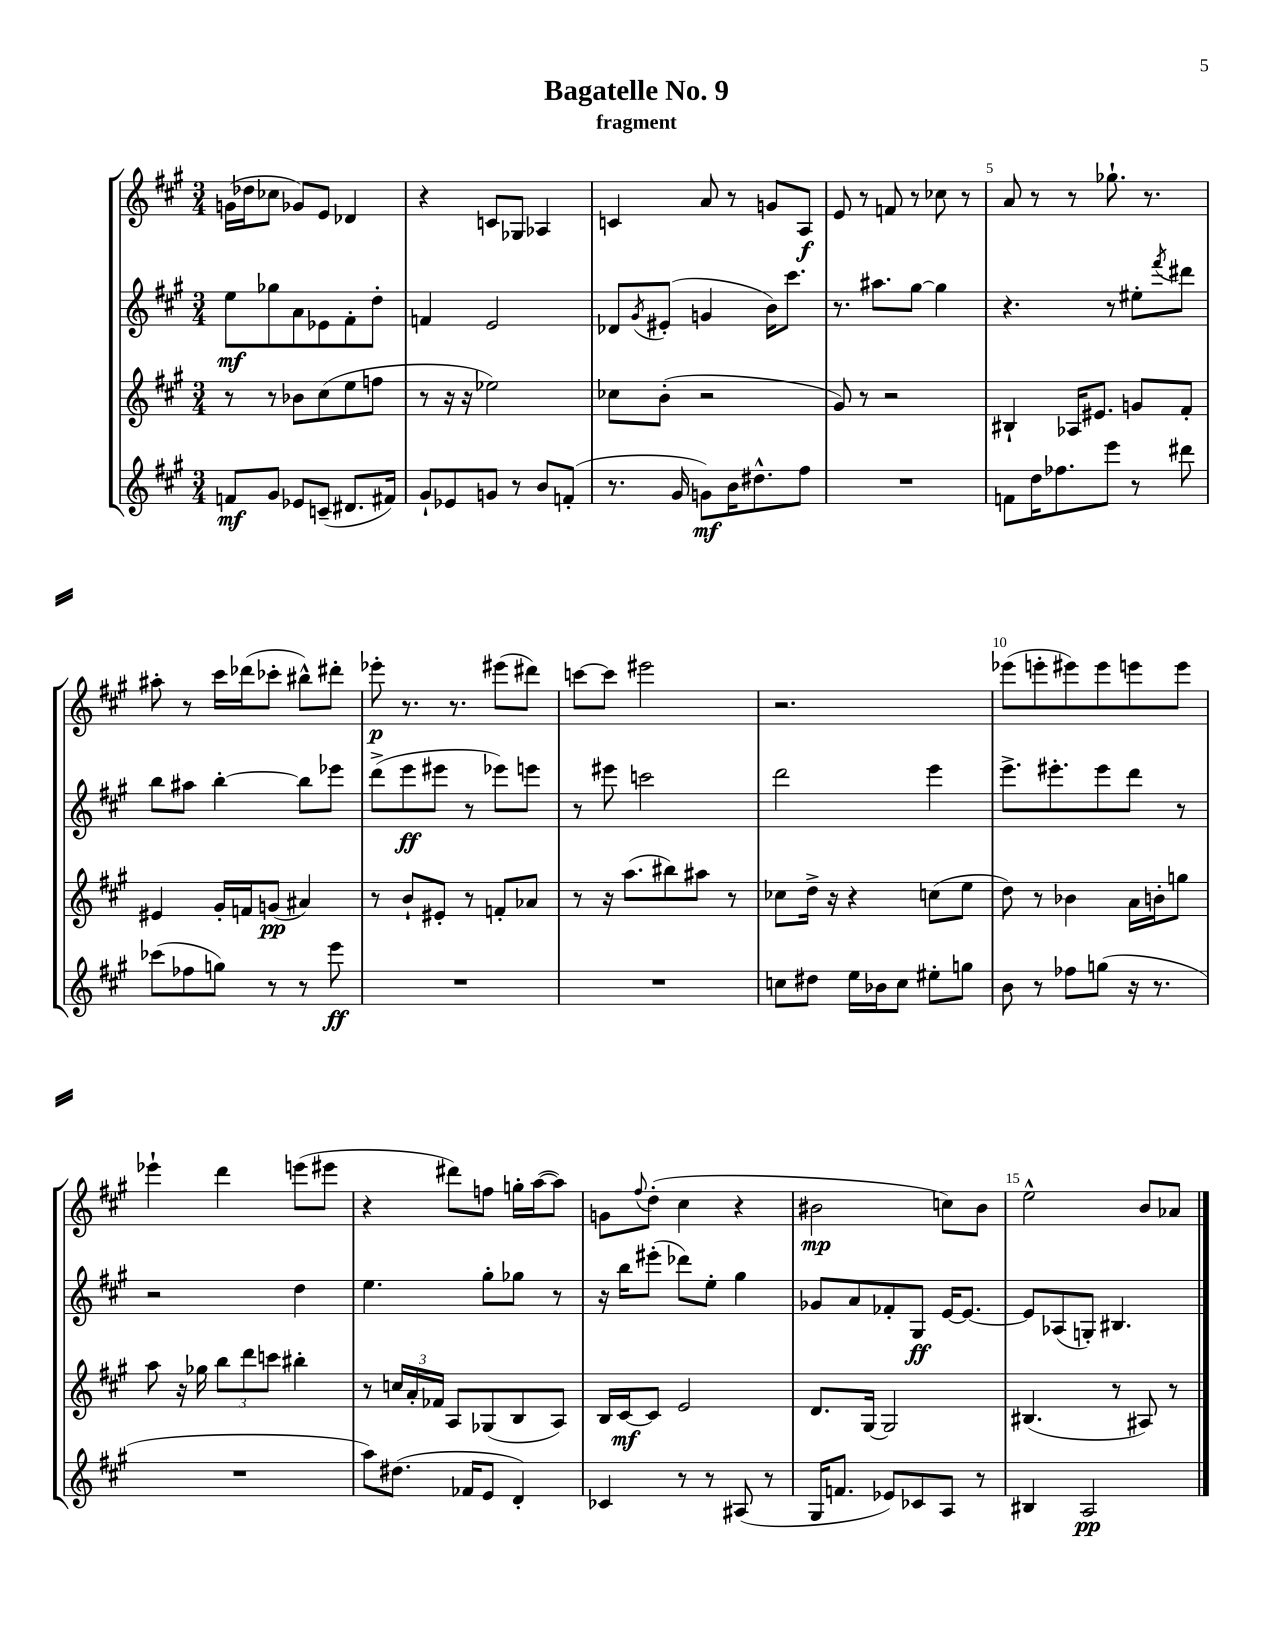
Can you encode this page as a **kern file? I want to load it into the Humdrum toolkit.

**kern	**kern	**kern	**kern
*staff4	*staff3	*staff2	*staff1
*clefG2	*clefG2	*clefG2	*clefG2
*k[f#c#g#]	*k[f#c#g#]	*k[f#c#g#]	*k[f#c#g#]
*M3/4	*M3/4	*M3/4	*M3/4
8f	8r	8ee	(16g
.	.	.	16dd-
8g#	8r	8gg-	8cc-
8e-	8b-	8a	8g-)
(8c~	(8cc#	8e-	8e
8.d#	8ee	8f#'	4d-
.	8ff	8dd'	.
16f#)	.	.	.
=	=	=	=
8g#`	8r	4f	4r
8e-	16r	.	.
.	16r	.	.
8g	2ee-)	2e	8c
8r	.	.	8G-
8b	.	.	4A-
(8f'	.	.	.
=	=	=	=
8.r	8cc-	8d-	4c
.	.	8qg#	.
.	(8b'	(8e#'	.
16g#	.	.	.
8g)	2r	4g	8a
16b	.	.	8r
8.dd#^^	.	.	.
.	.	16b)	8g
.	.	8.ccc#	.
8ff#	.	.	8A
=	=	=	=
2.r	8g#)	8.r	8e
.	8r	.	8r
.	.	8.aa#	.
.	2r	.	8f
.	.	[8gg#	8r
.	.	4gg#]	8cc-
.	.	.	8r
=	=	=	=
8f	4B#`	4.r	8a
16dd	.	.	8r
8.ff-	.	.	.
.	16A-	.	8r
.	8.e#	.	.
8eee	.	8r	8.gg-`
8r	8g	8ee#'	.
.	.	.	8.r
.	.	8qfff#	.
8ddd#	8f#'	8ddd#	.
=	=	=	=
(8ccc-	4e#	8bb	8aa#'
8ff-	.	8aa#	8r
8gg)	16g#'	[4bb'	16ccc#
.	16f	.	(16ddd-
8r	(8g	.	8ccc-'
8r	4a#)	8bb]	8bb#^^)
8eee	.	8eee-	8ddd#'
=	=	=	=
2.r	8r	(8ddd^	8eee-'
.	8b`	8eee	8.r
.	8e#'	8eee#	.
.	.	.	8.r
.	8r	8r	.
.	8f'	8eee-)	(8eee#
.	8a-	8eee	8ddd#)
=	=	=	=
2.r	8r	8r	[8ccc
.	16r	8eee#	8ccc]
.	(8.aa	.	.
.	.	2ccc	2eee#
.	8bb#)	.	.
.	8aa#	.	.
.	8r	.	.
=	=	=	=
8cc	8cc-	2ddd	2.r
8dd#	16dd^	.	.
.	16r	.	.
16ee	4r	.	.
16b-	.	.	.
8cc	.	.	.
8ee#'	(8cc	4eee	.
8gg	8ee	.	.
=	=	=	=
8b	8dd)	8.eee^	(8eee-
8r	8r	.	8eee'
.	.	8.eee#'	.
8ff-	4b-	.	8eee#)
(8gg	.	8eee#	8eee#
16r	16a	8ddd	8eee
8.r	16b'	.	.
.	8gg	8r	8eee
=	=	=	=
2.r	8aa	2r	4eee-`
.	16r	.	.
.	16gg-	.	.
.	12bb	.	4ddd
.	12ddd	.	.
.	12ccc	.	.
.	4bb#'	4dd	(8eee
.	.	.	8eee#
=	=	=	=
8aa)	8r	4.ee	4r
(8.dd#	24cc	.	.
.	24a'	.	.
.	24f-	.	.
.	8A	.	8ddd#)
16f-	.	.	.
8e	(8G-	8gg#'	8ff
4d')	8B	8gg-	16gg'
.	.	.	([16aa
.	8A)	8r	8aa])
=	=	=	=
4c-	16B	16r	8g
.	[16c#	16bb	.
.	.	.	8qqff#
.	8c#]	(8eee#'	(8dd'
8r	2e	8ddd-)	4cc#
8r	.	8ee'	.
(8A#	.	4gg#	4r
8r	.	.	.
=	=	=	=
16G#	8.d	8g-	2b#
8.f	.	.	.
.	.	8a	.
.	[16G#	.	.
8e-)	2G#]	8f-'	.
8c-	.	8G#	.
8A	.	[16e	8cc)
.	.	8.e_	.
8r	.	.	8b#
=	=	=	=
4B#	(4.B#	8e]	2ee^^
.	.	(8A-	.
2A	.	8G')	.
.	8r	4.B#	.
.	8A#)	.	8b
.	8r	.	8a-
==	==	==	==
*-	*-	*-	*-
